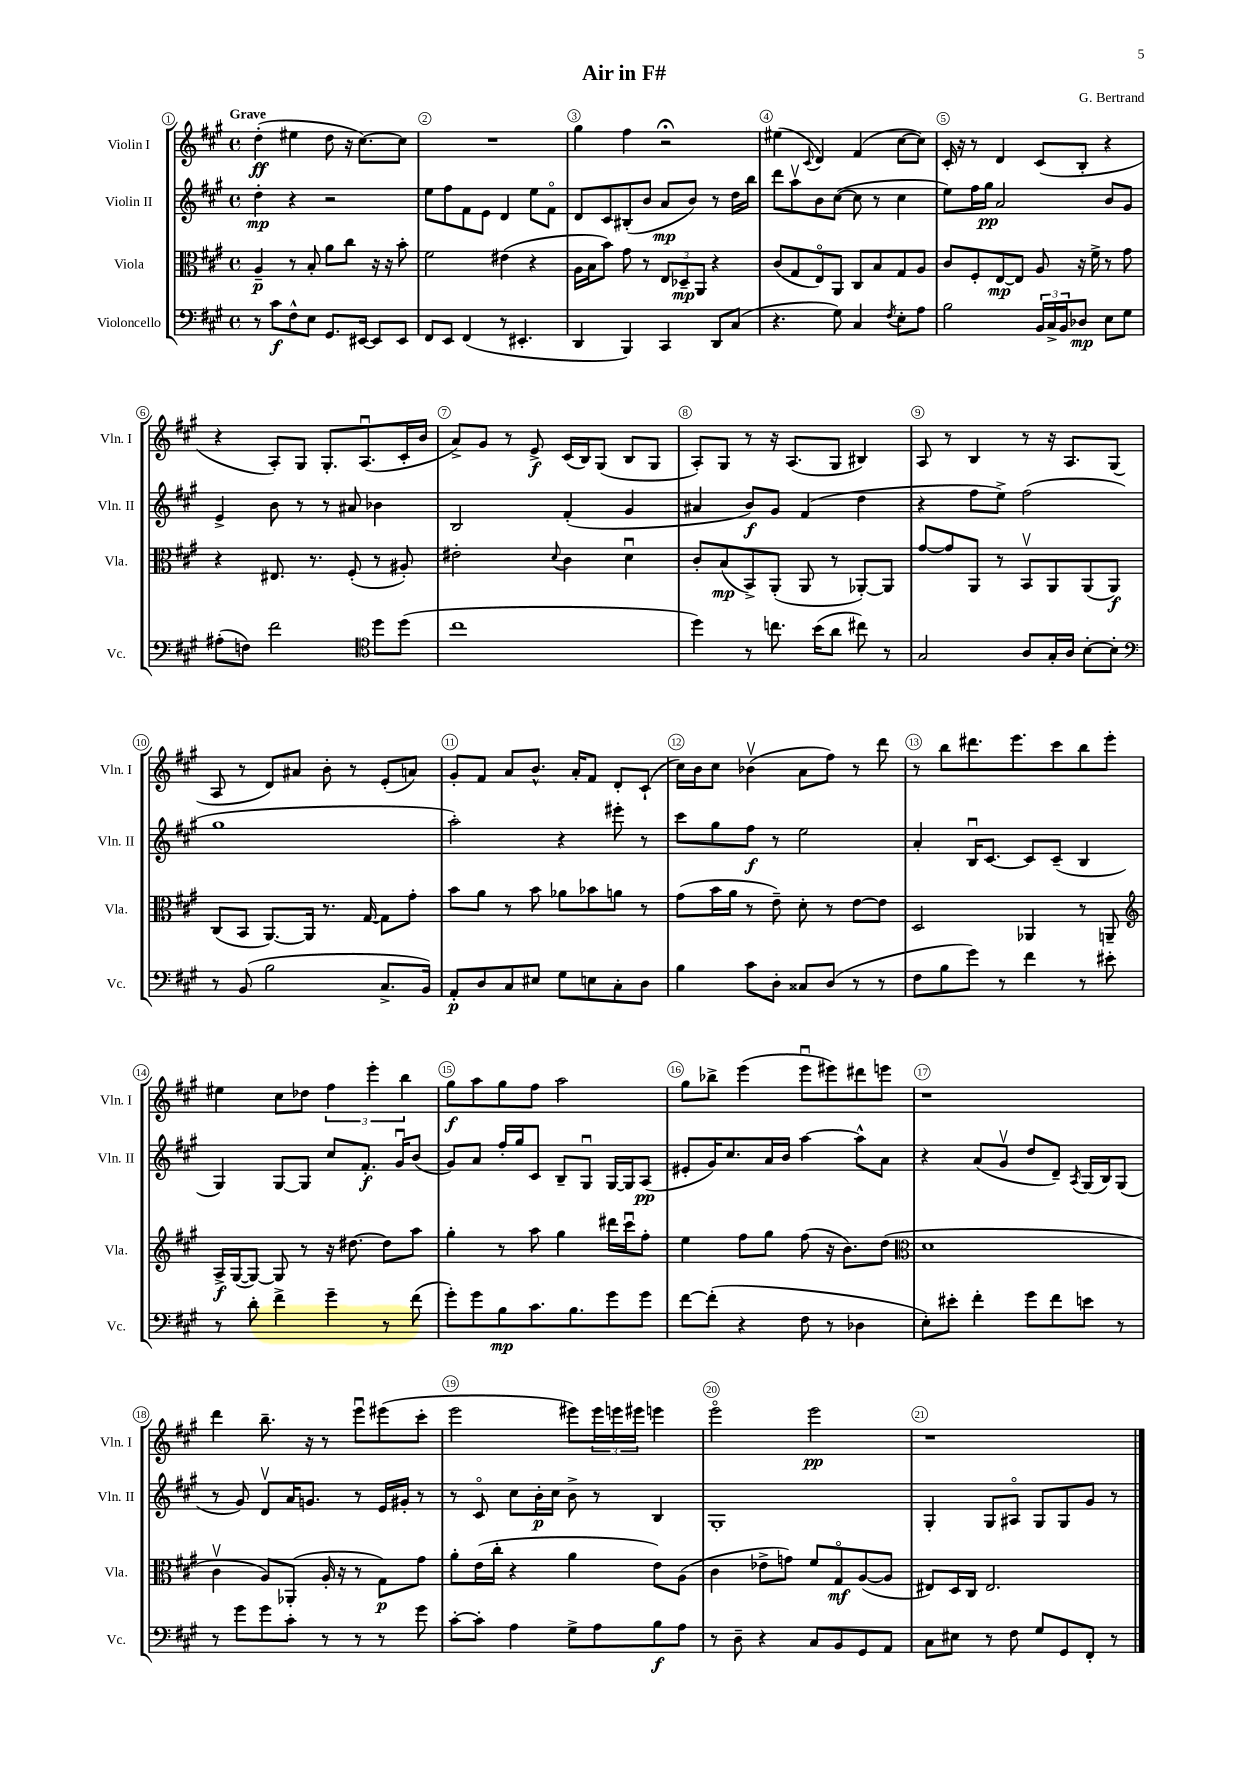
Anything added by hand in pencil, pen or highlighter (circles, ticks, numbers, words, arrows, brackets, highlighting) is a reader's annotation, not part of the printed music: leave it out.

**kern	**dynam	**kern	**dynam	**kern	**dynam	**kern	**dynam
*part4	*part4	*part3	*part3	*part2	*part2	*part1	*part1
*staff4	*staff4	*staff3	*staff3	*staff2	*staff2	*staff1	*staff1
*I"Violoncello	*	*I"Viola	*	*I"Violin II	*	*I"Violin I	*
*I'Vc.	*	*I'Vla.	*	*I'Vln. II	*	*I'Vln. I	*
*clefF4	*	*clefC3	*	*clefG2	*	*clefG2	*
*k[f#c#g#]	*	*k[f#c#g#]	*	*k[f#c#g#]	*	*k[f#c#g#]	*
*M4/4	*	*M4/4	*	*M4/4	*	*M4/4	*
*met(c)	*	*met(c)	*	*met(c)	*	*met(c)	*
=1	=1	=1	=1	=1	=1	=1	=1
!	!	!	!	!	!	!LO:TX:a:B:t=Grave	!
8r	.	4A~/	p	4dd'\	mp	(4dd'\	ff
8c#\L	f	.	.	.	.	.	.
8F#^^\	.	8r	.	4r	.	4ee#X\	.
8E\J	.	8B'/	.	.	.	.	.
8.GG#/L	.	8a\L	.	2r	.	8dd\	.
.	.	8cc#\J	.	.	.	16r	.
[16EE#X/Jk	.	.	.	.	.	[8.cc#\L)	.
8EE#/L]	.	16r	.	.	.	.	.
.	.	16r	.	.	.	.	.
8EE#/J	.	8b'\	.	.	.	8cc#\J]	.
=2	=2	=2	=2	=2	=2	=2	=2
8FF#/L	.	2f#\	.	8ee\L	.	1r	.
8EE/J	.	.	.	8ff#\	.	.	.
(4FF#/	.	.	.	8f#\	.	.	.
.	.	.	.	8e\J	.	.	.
8r	.	(4e#X\	.	4d/	.	.	.
4.EE#X'/	.	.	.	.	.	.	.
.	.	4r	.	8ee\L	.	.	.
.	.	.	.	8f#\J	.	.	.
=3	=3	=3	=3	=3	=3	=3	=3
4DD/	.	16A\LL	.	8d/L	.	4gg#\	.
.	.	16B\J	.	.	.	.	.
.	.	8b\J)	.	8c#/	.	.	.
4BBB/)	.	8g#\	.	(8B#X'/	.	4ff#\	.
.	.	8r	.	8b/J	.	.	.
4CC#/	.	12E/L	.	8a/L	mp	2r;<	.
.	.	12D-X~/	mp	.	.	.	.
.	.	.	.	8b/J)	.	.	.
.	.	12AA/J	.	.	.	.	.
8DD/L	.	4r	.	8r	.	.	.
(8C#/J	.	.	.	16dd\LL	.	.	.
.	.	.	.	16bb\JJ	.	.	.
=4	=4	=4	=4	=4	=4	=4	=4
4.r	.	(8c#/L	.	8ddd\L	.	(4ee#X\	.
.	.	8G#/	.	8aav\	.	.	.
.	.	.	.	.	.	8qqc#/	.
.	.	8E/)	.	8b\	.	4d/)	.
8G#\)	.	8AA/J	.	([8cc#\J	.	.	.
4C#/	.	8C#/L	.	8cc#\]	.	(4f#/	.
.	.	8B/	.	8r	.	.	.
8qF#/	.	.	.	.	.	.	.
8E'\L	.	8G#/	.	4cc#\	.	[8cc#\L	.
8A\J	.	8A/J	.	.	.	8cc#\J])	.
=5	=5	=5	=5	=5	=5	=5	=5
2B\	.	8c#/L	.	8ee\L)	.	16c#'/	.
.	.	.	.	.	.	16r	.
.	.	8F#'/	.	16ff#\L	.	8r	.
.	.	.	.	16gg#\JJ	pp	.	.
.	.	[8E/	mp	2a/	.	4d/	.
.	.	8E/J]	.	.	.	.	.
24BB/LL	.	8A/	.	.	.	(8c#/L	.
24C#^/	.	.	.	.	.	.	.
24BB/J	.	.	.	.	.	.	.
8D-X/J	mp	16r	.	.	.	8B'/J	.
.	.	16f#^\	.	.	.	.	.
8E\L	.	8r	.	8b/L	.	4r	.
8G#\J	.	8g#\	.	8g#/J	.	.	.
!!LO:LB:g=z
=6	=6	=6	=6	=6	=6	=6	=6
(8A#X'\L	.	4r	.	4e^/	.	4r	.
8Fn\J)	.	.	.	.	.	.	.
2f#\	.	8.E#X/	.	8b\	.	8A'/L)	.
.	.	.	.	8r	.	8G#/J	.
.	.	8.r	.	.	.	.	.
.	.	.	.	8r	.	8.G#'/L	.
.	.	(8F#'/	.	8a#X/	.	.	.
.	.	.	.	.	.	(8.Au/	.
*clefC4	*	*	*	*	*	*	*
8dd\L	.	8r	.	4b-X\	.	.	.
(8dd\J	.	8A#X'/)	.	.	.	16c#'/L	.
.	.	.	.	.	.	16b/JJ	.
=7	=7	=7	=7	=7	=7	=7	=7
1cc#	.	2e#X'\	.	2B/	.	8a^/L)	.
.	.	.	.	.	.	8g#/J	.
.	.	.	.	.	.	8r	.
.	.	.	.	.	.	8e^/	f
.	.	8qqd/	.	.	.	.	.
.	.	4c#\	.	(4f#'/	.	(16c#/LL	.
.	.	.	.	.	.	16B/J)	.
.	.	.	.	.	.	(8G#/J	.
.	.	4du\	.	4g#/	.	8B/L	.
.	.	.	.	.	.	8G#/J	.
=8	=8	=8	=8	=8	=8	=8	=8
4dd\)	.	8c#'/L	.	4a#X/	.	8A'/L)	.
.	.	(8B/	mp	.	.	8G#/J	.
8r	.	8BB^/)	.	8b/L)	f	8r	.
8.ccn\	.	(8AA'/J	.	8g#/J	.	16r	.
.	.	.	.	.	.	(8.A/L	.
.	.	8AA/	.	(4f#/	.	.	.
(16b\KL	.	.	.	.	.	.	.
8a\J	.	8r	.	.	.	8G#/J	.
8cc#X\)	.	[8AA-X'/L)	.	4dd\	.	4B#X/)	.
8r	.	8AA-/J]	.	.	.	.	.
=9	=9	=9	=9	=9	=9	=9	=9
2G#/	.	[8g#/L	.	4r	.	8A/	.
.	.	8g#/]	.	.	.	8r	.
.	.	8AA/J	.	8ff#\L	.	4B/	.
.	.	8r	.	8ee^\J)	.	.	.
8A/L	.	8BBv/L	.	(2ff#\	.	8r	.
16G#'/L	.	8AA/	.	.	.	16r	.
16A/JJ	.	.	.	.	.	8.A/L	.
[8B'\L	.	(8AA/	.	.	.	.	.
8B'\J]	.	8AA/J)	f	.	.	(8G#/J	.
!!LO:LB:g=z
=10	=10	=10	=10	=10	=10	=10	=10
*clefF4	*	*	*	*	*	*	*
8r	.	(8C#/L	.	1gg#	.	8A/	.
(8BB/	.	8BB/J	.	.	.	8r	.
2B\	.	[8.AA/L)	.	.	.	8d/L)	.
.	.	.	.	.	.	8a#X/J	.
.	.	16AA/Jk]	.	.	.	.	.
.	.	8.r	.	.	.	8b'\	.
.	.	.	.	.	.	8r	.
.	.	[16G#/	.	.	.	.	.
8.C#^/L	.	8G#\L]	.	.	.	(8e'/L	.
.	.	8g#'\J	.	.	.	8an/J)	.
16BB/Jk)	.	.	.	.	.	.	.
=11	=11	=11	=11	=11	=11	=11	=11
8AA'/L	p	8b\L	.	2aa'\)	.	8g#'/L	.
8D/	.	8a\J	.	.	.	8f#/J	.
8C#/	.	8r	.	.	.	8a/L	.
8E#X/J	.	8b\	.	.	.	8.b^^/J	.
8G#\L	.	8a-X\L	.	4r	.	.	.
.	.	.	.	.	.	16a'/KL	.
8En\	.	8b-X\	.	.	.	8f#/J	.
8C#'\	.	8an\J	.	8eee#X'\	.	8d'/L	.
8D\J	.	8r	.	8r	.	(8c#`/J	.
=12	=12	=12	=12	=12	=12	=12	=12
4B\	.	(8g#\L	.	8ccc#\L	.	16cc#\LL)	.
.	.	.	.	.	.	16b\J	.
.	.	16b\L	.	8gg#\	.	8cc#\J	.
.	.	16a\JJ	.	.	.	.	.
8c#\L	.	8r	.	8ff#\J	f	(4b-Xv\	.
8D'\J	.	8e~\)	.	8r	.	.	.
8C##X/L	.	8d'\	.	2ee\	.	8a\L	.
(8D/J	.	8r	.	.	.	8ff#\J)	.
8r	.	[8e\L	.	.	.	8r	.
8r	.	8e\J]	.	.	.	8ddd\	.
=13	=13	=13	=13	=13	=13	=13	=13
8F#\L	.	2D/	.	4a'/	.	8r	.
8B\	.	.	.	.	.	8bb\L	.
8g#\J)	.	.	.	16Bu/KL	.	8.ddd#X\	.
.	.	.	.	[8.c#/J	.	.	.
8r	.	.	.	.	.	.	.
.	.	.	.	.	.	8.eee\	.
4f#\	.	4AA-X/	.	8c#/L]	.	.	.
.	.	.	.	(8c#~/J	.	8ccc#\	.
8r	.	8r	.	4B/	.	8bb\	.
8e#X'\	.	8AAn~/	.	.	.	8eee'\J	.
!!LO:LB:g=z
=14	=14	=14	=14	=14	=14	=14	=14
*	*	*clefG2	*	*	*	*	*
8r	.	16A^/LL	f	4G#/)	.	4ee#X\	.
.	.	([16G#/J	.	.	.	.	.
8d'\	.	8G#/J_)	.	.	.	.	.
4f#^\	.	8G#/]	.	[8G#/L	.	8cc#\L	.
.	.	8r	.	8G#/J]	.	8dd-X\J	.
4g#~\	.	16r	.	8cc#/L	.	6ff#\	.
.	.	[8.dd#X\	.	.	.	.	.
.	.	.	.	8.f#'/J	f	.	.
.	.	.	.	.	.	6eee'\	.
8r	.	8dd#\L]	.	.	.	.	.
.	.	.	.	16g#u/KL	.	.	.
.	.	.	.	.	.	6bb\	.
(8f#\	.	8aa\J	.	(8b/J	.	.	.
=15	=15	=15	=15	=15	=15	=15	=15
8g#'\L)	.	4gg#'\	.	8g#/L)	.	8gg#\L	f
8g#\	.	.	.	8a/J	.	8aa\	.
8B\	mp	8r	.	16ff#'/LL	.	8gg#\	.
.	.	.	.	16gg#/J	.	.	.
8.c#\	.	8aa\	.	8c#/J	.	8ff#\J	.
.	.	4gg#\	.	8B~/L	.	2aa\	.
8.B\	.	.	.	.	.	.	.
.	.	.	.	8G#u/J	.	.	.
8g#\	.	16ddd#X\LL	.	[16G#/LL	.	.	.
.	.	16ccc#u\J	.	16G#/J]	.	.	.
8g#\J	.	8ff#'\J	.	(8A/J	pp	.	.
=16	=16	=16	=16	=16	=16	=16	=16
[8f#\L	.	4ee\	.	8e#X'/L	.	8gg#\L	.
(8f#'\J]	.	.	.	16g#/K)	.	8bb-X^\J	.
.	.	.	.	8.cc#/	.	.	.
4r	.	8ff#\L	.	.	.	(4eee\	.
.	.	8gg#\J	.	16a/L	.	.	.
.	.	.	.	16b/JJ	.	.	.
8F#\	.	(8ff#\	.	[4aa\	.	8eeeu\L	.
8r	.	16r	.	.	.	8eee#X\)	.
.	.	8.b\L)	.	.	.	.	.
4D-X\	.	.	.	8aa^^\L]	.	8ddd#X\	.
.	.	(8dd\J	.	8a\J	.	8eeen\J	.
=17	=17	=17	=17	=17	=17	=17	=17
*	*	*clefC3	*	*	*	*	*
8E'\L)	.	1d	.	4r	.	1r	.
8e#X'\J	.	.	.	.	.	.	.
4f#'\	.	.	.	(8a/L	.	.	.
.	.	.	.	8g#v/J	.	.	.
8g#\L	.	.	.	8dd/L	.	.	.
8f#\	.	.	.	8d~/J)	.	.	.
.	.	.	.	8qA/	.	.	.
8en\J	.	.	.	(16G#/LL	.	.	.
.	.	.	.	16B/J)	.	.	.
8r	.	.	.	(8G#/J	.	.	.
!!LO:LB:g=z
=18	=18	=18	=18	=18	=18	=18	=18
8r	.	4c#v\	.	8r	.	4ddd\	.
8g#\L	.	.	.	8g#/)	.	.	.
8g#\	.	8A/L)	.	8dv/L	.	8.bb~\	.
8c#'\J	.	(8AA-X'/J	.	16a/K	.	.	.
.	.	.	.	8.gn/J	.	16r	.
8r	.	16A'/	.	.	.	8r	.
.	.	16r	.	.	.	.	.
8r	.	8r	.	8r	.	8eeeu\L	.
8r	.	8G#\L)	p	16e/LL	.	(8eee#X\	.
.	.	.	.	16g#X'/JJ	.	.	.
8g#\	.	8g#\J	.	8r	.	8ccc#'\J	.
=19	=19	=19	=19	=19	=19	=19	=19
[8c#'\L	.	8a'\L	.	8r	.	2eee\	.
8c#'\J]	.	(16e\L	.	8c#/	.	.	.
.	.	16cc#'\JJ	.	.	.	.	.
4A\	.	4r	.	8cc#\L	.	.	.
.	.	.	.	16b'\L	p	.	.
.	.	.	.	16cc#\JJ	.	.	.
8G#^\L	.	4a\	.	8b^\	.	8eee#X\L)	.
8A\	.	.	.	8r	.	24eee#\L	.
.	.	.	.	.	.	24eeen\	.
.	.	.	.	.	.	24eee#X\JJ	.
8B\	f	8e\L)	.	4B/	.	4eeen\	.
8A\J	.	(8A\J	.	.	.	.	.
=20	=20	=20	=20	=20	=20	=20	=20
8r	.	4c#\	.	1G#'	.	2eee\	.
8D~\	.	.	.	.	.	.	.
4r	.	8e-X^\L	.	.	.	.	.
.	.	8gn\J)	.	.	.	.	.
8C#/L	.	8f#/L	.	.	.	2eee\	pp
8BB/	.	8G#/	mf	.	.	.	.
8GG#/	.	([8A/	.	.	.	.	.
8AA/J	.	8A/J]	.	.	.	.	.
=21	=21	=21	=21	=21	=21	=21	=21
8C#\L	.	8E#X/L)	.	4G#'/	.	1r	.
8E#X\J	.	16D/L	.	.	.	.	.
.	.	16C#/JJ	.	.	.	.	.
8r	.	2.E#/	.	8G#/L	.	.	.
8F#\	.	.	.	8A#X/J	.	.	.
8G#/L	.	.	.	8G#/L	.	.	.
8GG#/	.	.	.	8G#/	.	.	.
8FF#'/J	.	.	.	8g#/J	.	.	.
8r	.	.	.	8r	.	.	.
==	==	==	==	==	==	==	==
*-	*-	*-	*-	*-	*-	*-	*-
